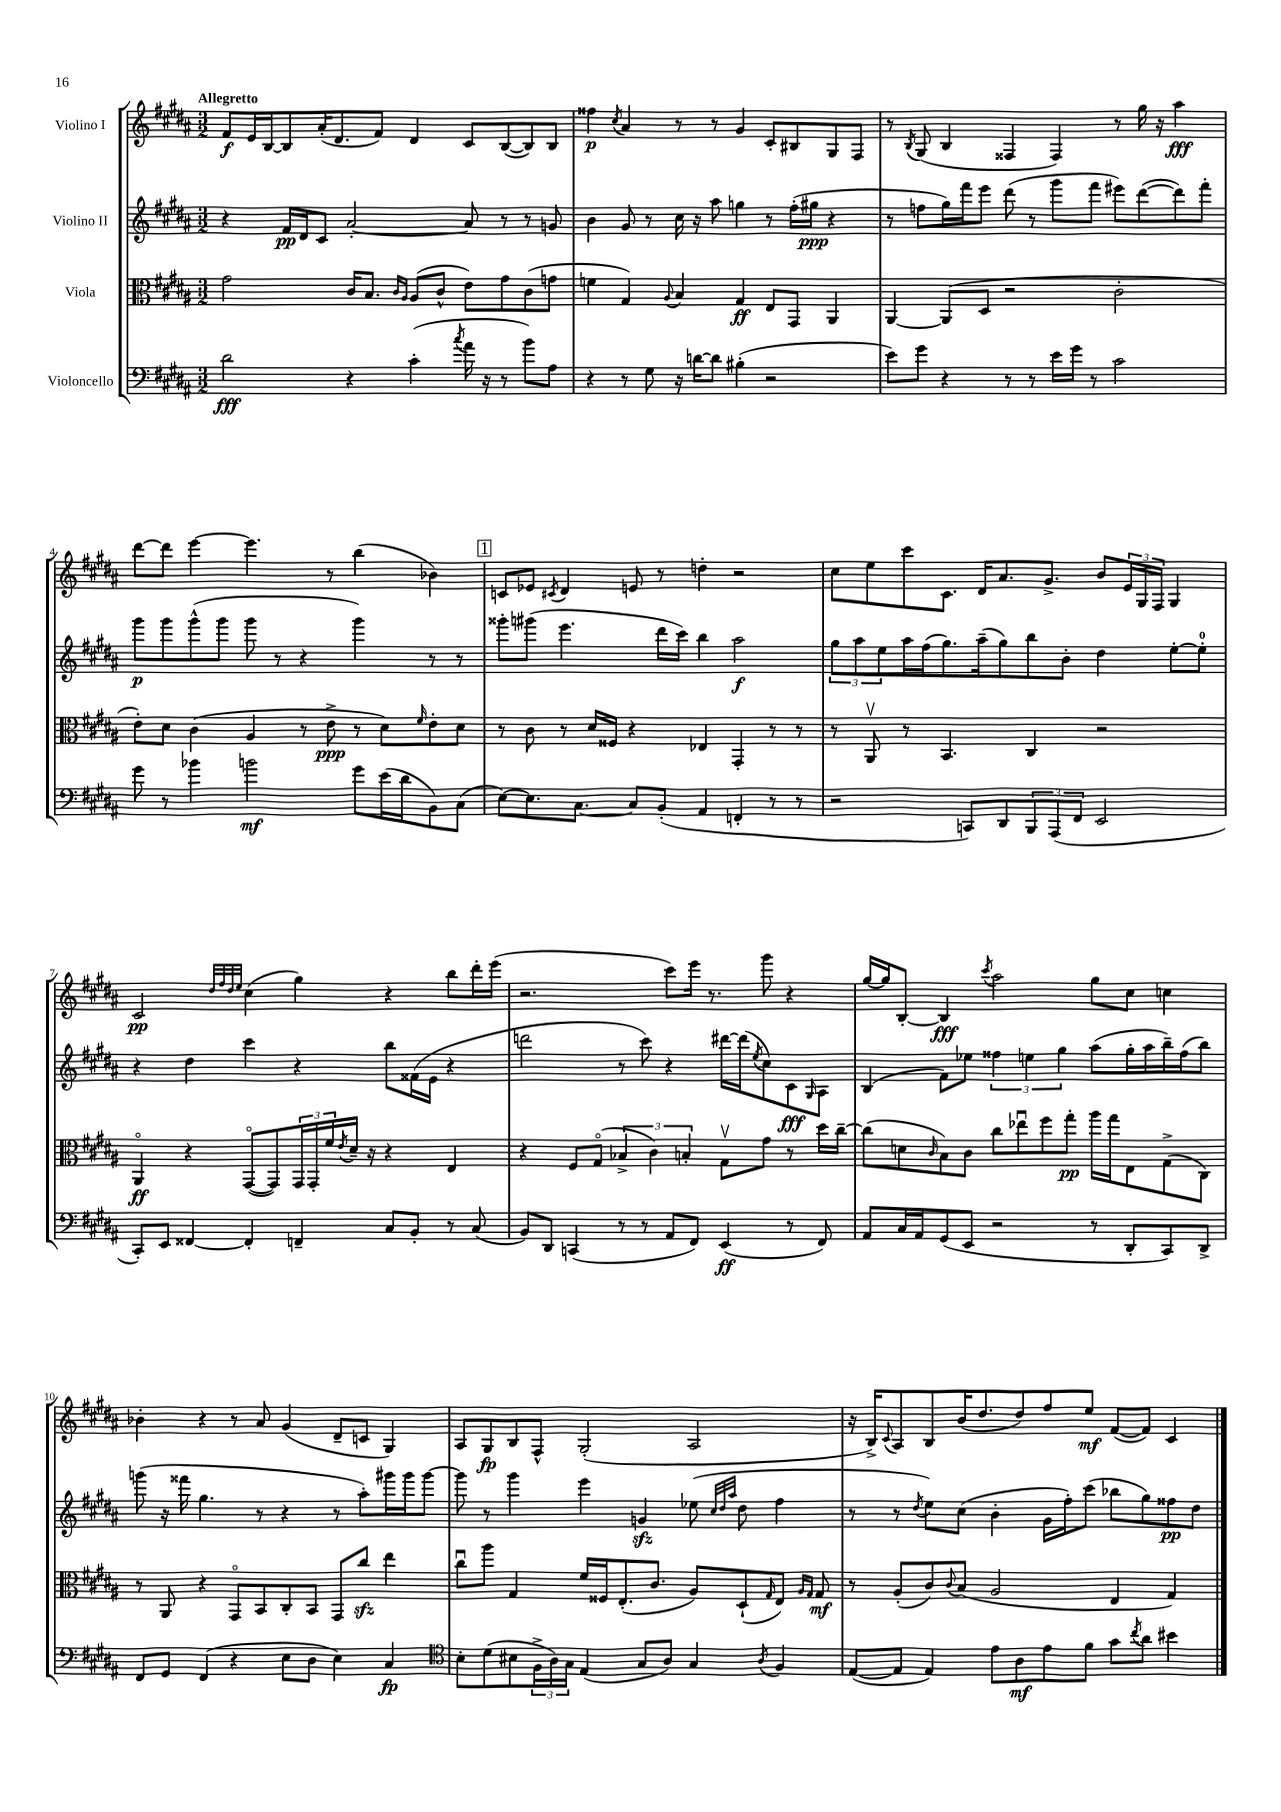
<<
\new StaffGroup <<
\new Staff = "s0" \with { instrumentName = "Violino I" } {
    \clef treble \key b \major \numericTimeSignature \time 3/2 \tempo "Allegretto"
    fis'8\f e'16 b16~ b8 ais'16-.( dis'8. fis'8) dis'4 cis'8 b8~( b8) b8 |
    fisis''4\p \acciaccatura { cis''8 } ais'4 r8 r8 gis'4 cis'8-. bis8 gis8 fis8 |
    r8 \acciaccatura { b8 } gis8( b4 fisis4 fisis4) r8 gis''16 r16 ais''4\fff |
    dis'''8~ dis'''8 e'''4~ e'''4. r8 b''4( bes'4) |
    \mark \markup { \box "1" } c'8 ees'8 \acciaccatura { cis'8 } dis'4 e'8 r8 d''4-. r2 |
    cis''8 e''8 cis'''8 cis'8. dis'16 ais'8. gis'8.-> b'8 \tuplet 3/2 { e'16 gis16 fis16 } gis4 |
    cis'2\pp \grace { dis''32 fis''32 dis''32 e''32 } cis''4( gis''4) r4 b''8 dis'''16-. e'''16( |
    r2. cis'''8) e'''16 r8. gis'''8 r4 |
    gis''16~ gis''16 b8~-. b4\fff \acciaccatura { cis'''8 } ais''2 gis''8 cis''8 c''4 |
    bes'4-. r4 r8 ais'8 gis'4( dis'8-- c'8 gis4) |
    ais8 gis8\fp b8 fis8-^ gis2-.( ais2 |
    r16 b16->) \appoggiatura { cis'8 } ais8 b8 b'16( dis''8. dis''8) fis''8 e''8\mf fis'8~( fis'8) cis'4 \bar "|." |
}
\new Staff = "s1" \with { instrumentName = "Violino II" } {
    \clef treble \key b \major \numericTimeSignature \time 3/2
    r4 fis'16\pp dis'16 cis'8 ais'2~-. ais'8 r8 r8 g'8 |
    b'4 gis'8 r8 cis''16 r16 ais''8 g''4 r8 fis''16-.( gis''16\ppp r4 |
    r8 f''8 gis''16) fis'''16 e'''8 dis'''8( r8 gis'''8 fis'''8 eis'''8) dis'''8~( dis'''8) fis'''8-. |
    gis'''8\p gis'''8 gis'''8-^( gis'''8 gis'''8 r8 r4 gis'''4) r8 r8 |
    \mark \markup { \box "1" } gisis'''8-. gis'''8( e'''4. dis'''16 cis'''16) b''4 ais''2\f |
    \tuplet 3/2 { gis''8 ais''8 e''8 } ais''16 fis''16( gis''8.) ais''16--( gis''8) b''8 b'8-. dis''4 e''8~-. e''8-0-. |
    r4 dis''4 cis'''4 r4 b''8 fisis'16( e'16 r4 |
    d'''2 r8 cis'''8) r4 dis'''16~ dis'''16( \acciaccatura { e''8 } cis''8) cis'8\fff \grace { gis16 } ais8 |
    b4( fis'8) ees''8 \tuplet 3/2 { fisis''4 e''4 gis''4 } ais''8( gis''16-. ais''16 b''16--) fisis''16( b''8) |
    g'''8( r16 fisis'''16 gis''4. r8 r4 r8 ais''8-.) gis'''16 gis'''16 gis'''8~ |
    gis'''8 r8 gis'''4 e'''4 g'4\sfz ees''8( \grace { cis''32 dis''32 ais''32 } dis''8 fis''4 |
    r8 r8 \acciaccatura { dis''8 } e''8) cis''8( b'4-. gis'16 fis''16-.) cis'''8( bes''8 gis''8) fisis''8\pp dis''8 \bar "|." |
}
\new Staff = "s2" \with { instrumentName = "Viola" } {
    \clef alto \key b \major \numericTimeSignature \time 3/2
    gis'2 cis'16 b8. \grace { cis'16 ais16 } ais8( cis'8-^ e'8) gis'8 cis'8( g'8 |
    f'4 gis4) \appoggiatura { ais8 } b4 gis4\ff e8 gis,8 ais,4 |
    ais,4~ ais,8( dis8 r2 cis'2-. |
    e'8-.) dis'8 cis'4( ais4 r8 e'8->\ppp r8 dis'8) \grace { fis'16 } e'8-. dis'8 |
    \mark \markup { \box "1" } r8 cis'8 r8 dis'16 fisis16 r4 ees4 gis,4-. r8 r8 |
    r8 ais,8\upbow r8 b,4. cis4 r2 |
    ais,4\flageolet\ff r4 gis,8~\flageolet( gis,8) \tuplet 3/2 { gis,16 gis,16-. fis'16 } \acciaccatura { e'8 } dis'16-- r16 r4 e4 |
    r4 fis8 gis8\flageolet( \tuplet 3/2 { bes4-> cis'4) b4-. } gis8\upbow gis'8 r8 dis''16 cis''16~-- |
    cis''8( d'8 \grace { cis'16 } b8) cis'8 cis''8 ees''8\downbow fis''8 gis''8-.\pp ais''16 gis''16 e8 gis8->( cis8) |
    r8 ais,8 r4 gis,8\flageolet b,8 cis8-. b,8 gis,8 cis''8\sfz e''4 |
    cis''8\downbow ais''8 gis4 fis'16 fisis16 e8.-.( cis'8. ais8) dis8-!( \grace { gis16 } e8) \grace { ais16 gis16 } gis8\mf |
    r8 ais8-.( cis'8) \appoggiatura { cis'8 } b8( ais2 e4 gis4) \bar "|." |
}
\new Staff = "s3" \with { instrumentName = "Violoncello" } {
    \clef bass \key b \major \numericTimeSignature \time 3/2
    dis'2\fff r4 cis'4-.( \acciaccatura { cis''8 } ais'16 r16 r8 b'8) ais8 |
    r4 r8 gis8 r16 d'16~ d'8 bis4-.( r2 |
    e'8) gis'8 r4 r8 r8 e'16 gis'16 r8 cis'2 |
    gis'8 r8 bes'4 b'2\mf gis'8 e'16( dis'16 b,8) cis8( |
    \mark \markup { \box "1" } e8~) e8. cis8.~ cis8 b,8-.( ais,4 f,4-. r8 r8 |
    r2 c,8) dis,8 \tuplet 3/2 { b,,8 ais,,8( fis,8 } e,2 |
    cis,8-.) e,8 fisis,4~ fisis,4-. f,4-- cis8 b,8-. r8 cis8( |
    b,8) dis,8 c,4( r8 r8 ais,8 fis,8) e,4\ff( r8 fis,8) |
    ais,8 cis16 ais,16 gis,8( e,8 r2 r8 dis,8-. cis,8) dis,8-> |
    fis,8 gis,8 fis,4( r4 e8 dis8 e4) cis4\fp |
    \clef tenor b8-. dis'8( bis8 \tuplet 3/2 { fis16-> ais16) gis16 } e4( gis8 ais8) gis4 \acciaccatura { ais8 } fis4 |
    e8~( e8 e4) e'8 ais8\mf e'8 fis'8 gis'8 \acciaccatura { cis''8 } ais'8 bis'4 \bar "|." |
}
>>
>>
